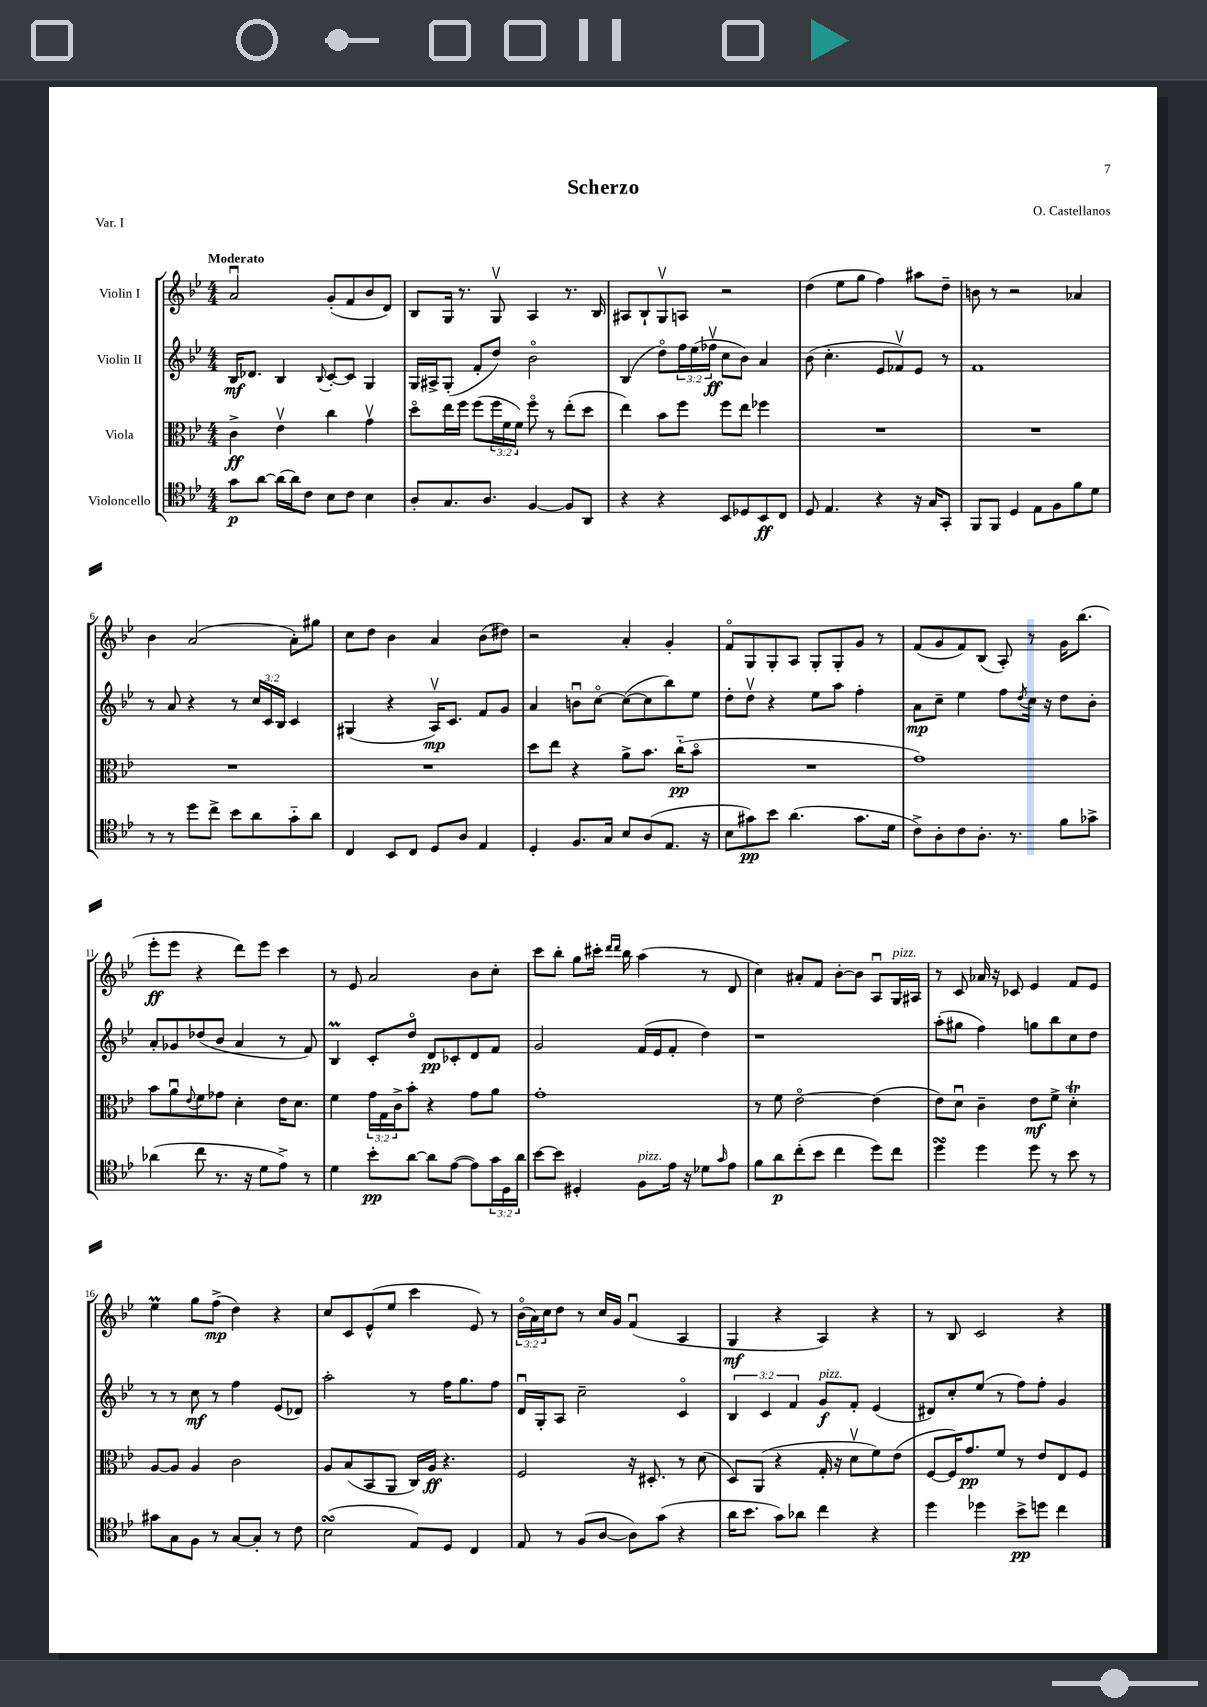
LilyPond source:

\header { title = "Scherzo" composer = "O. Castellanos" piece = "Var. I" }
<<
\new StaffGroup <<
\new Staff = "s0" \with { instrumentName = "Violin I" } {
    \clef treble \key bes \major \numericTimeSignature \time 4/4 \override Staff.TupletNumber.text = #tuplet-number::calc-fraction-text \tempo "Moderato"
    a'2\downbow g'8-.( f'8 bes'8 d'8) |
    bes8 g16 r8. g8\upbow a4 r8. bes16 |
    ais8 bes8-! g8\upbow a8 r2 |
    d''4( ees''8 g''8 f''4) ais''8 d''8-- |
    b'8 r8 r2 aes'4 |
    bes'4 a'2( a'8-.) gis''8 |
    c''8 d''8 bes'4 a'4 bes'8( dis''8) |
    r2 a'4-. g'4-. |
    f'8\flageolet g8 g8-. a8 g8-. g8-. g'8 r8 |
    f'8( g'8 f'8) bes8( a8-.) r8 g'16 bes''8.( |
    ees'''8-.\ff ees'''8 r4 d'''8) ees'''8 c'''4 |
    r8 ees'8 a'2 bes'8 c''8-. |
    c'''8 bes''8-. g''8 cis'''16-. \grace { d'''16 d'''16 } bes''16 a''4( r8 d'8 |
    c''4) ais'8-. f'8 bes'8~-. bes'8 a8\downbow g16^\markup { \italic "pizz." } ais16 |
    r8 c'8 aes'16 r16 ces'8 ees'4 f'8 ees'8 |
    ees''4\prall g''8 f''8->\mp( d''4) r4 |
    c''8 c'8 ees'8-^( ees''8 c'''4 ees'8) r8 |
    \tuplet 3/2 { bes'16\flageolet( a'16) c''16 } d''8 r8 c''16 g'16 f'4\downbow( a4 |
    g4\mf r4 a4) r4 |
    r8 bes8 c'2 r4 \bar "|." |
}
\new Staff = "s1" \with { instrumentName = "Violin II" } {
    \clef treble \key bes \major \numericTimeSignature \time 4/4 \override Staff.TupletNumber.text = #tuplet-number::calc-fraction-text
    bes16\mf des'8. bes4 \appoggiatura { bes8 } c'8~-. c'8 g4 |
    g16 ais16-> g8-.( f'8-. d''8) bes'2\flageolet |
    bes4( d''8\flageolet) \tuplet 3/2 { f''16 ees''16( fes''16\upbow\ff } c''8 bes'8) a'4 |
    bes'8( c''4.-. ees'8 fes'8\upbow) ees'8 r8 |
    f'1 |
    r8 a'8 r4 r8 \tuplet 3/2 { c''16 c'16 bes16 } c'4 |
    gis4( r4 a16\upbow\mp) c'8. f'8 g'8 |
    a'4 b'8\downbow c''8~\flageolet c''8~( c''8 bes''8) ees''8 |
    d''8-. d''8\upbow r4 ees''8 a''8 f''4-. |
    a'8\mp c''8-- ees''4 f''8 \acciaccatura { d''8 } c''16 r16 d''8 bes'8-. |
    a'8-. ges'8 des''8( bes'8 a'4 r8 f'8) |
    bes4\prall c'8-. d''8\flageolet d'8\pp ces'8-. d'8 f'8 |
    g'2 f'16( ees'16 f'8-. d''4) |
    r1 |
    a''8-.( gis''8 f''4) g''8 bes''8 c''8 d''8 |
    r8 r8 c''8\mf r8 f''4 ees'8( des'8) |
    a''2-. r8 f''16 g''8. f''8 |
    d'16\downbow g16-. a8 c''2-- c'4\flageolet |
    \tuplet 3/2 { bes4 c'4 f'4 } g'8\f^\markup { \italic "pizz." } f'8-. ees'4( |
    dis'8) c''8-. ees''8( r8 f''8) f''8-. g'4 \bar "|." |
}
\new Staff = "s2" \with { instrumentName = "Viola" } {
    \clef alto \key bes \major \numericTimeSignature \time 4/4 \override Staff.TupletNumber.text = #tuplet-number::calc-fraction-text
    c'4->\ff ees'4\upbow c''4 g'4\upbow |
    d''8\flageolet ees''16 f''16 f''8( \tuplet 3/2 { f''16 f'16 f'16) } f''8\flageolet r8 ees''8-.( d''8 |
    ees''4) bes'8 f''8 f''8 ees''8 fes''4 |
    R1 |
    R1 |
    R1 |
    R1 |
    d''8 ees''8 r4 a'8-> bes'8. c''16-_\pp( bes'8\flageolet |
    R1 |
    g'1) |
    bes'8 a'8\downbow \appoggiatura { ees'8 } f'8 ges'8 d'4-. ees'16 d'8. |
    f'4 \tuplet 3/2 { g'16 g16 c'16-> } bes'8-. r4 g'8 a'8 |
    g'1-. |
    r8 f'8 ees'2~\flageolet ees'4( |
    ees'8) d'8\downbow c'4-- ees'8\mf f'8-> d'4-.\trill |
    a8~ a8 a4 c'2 |
    a8 bes8( bes,8 a,8 c16) a16\ff r4. |
    f2 r16 dis8.-. r8 d'8( |
    d8) a,8( r4 g16-. r16 d'8\upbow f'8) ees'8( |
    f8~ f16) g'8.\pp f'8 r8 ees'8 ees8 f8 \bar "|." |
}
\new Staff = "s3" \with { instrumentName = "Violoncello" } {
    \clef tenor \key bes \major \numericTimeSignature \time 4/4 \override Staff.TupletNumber.text = #tuplet-number::calc-fraction-text
    g'8\p a'8~ a'16( a'16) c'8 bes8 c'8 bes4 |
    a8-. g8. a8. f4~ f8 a,8 |
    r4 r4 bes,8 des8 bes,8\ff c8 |
    d8 ees4. r4 r16 g16 g,8-. |
    f,8 f,8 d4 ees8 f8 f'8 d'8 |
    r8 r8 d''8 c''8-> bes'8 a'8 g'8-_ a'8 |
    c4 bes,8 c8 d8 a8 ees4 |
    d4-. f8. g16 bes8 a8( ees8. r16 |
    bes8 gis'8\pp) bes'8 a'4.( gis'8. d'16 |
    c'8->) a8-. c'8 a8.-. r8. f'8 ges'8-> |
    aes'4( c''8 r8. r16 d'8 ees'8->) r8 |
    d'4 bes'8-.\pp a'8~ a'8 ees'8~( ees'8) \tuplet 3/2 { g'16 d16 a'16 } |
    bes'8~ bes'8 dis4-. f8^\markup { \italic "pizz." } ees'16 r16 des'8 \grace { g'16 } ees'8 |
    f'8 a'8\p c''8-.( bes'8 c''4 d''8) c''8 |
    d''4\turn d''4 d''8 r8 bes'8 r8 |
    gis'8 g8 f8 r8 g8~ g8-. r8 c'8 |
    bes2\turn( ees8) d8 c4 |
    ees8 r8 f8( a8~ a8) g'8( r4 |
    a'16 bes'8. g'8) aes'8 c''4 r4 |
    d''4 des''4 bes'8->\pp d''8 c''4 \bar "|." |
}
>>
>>
